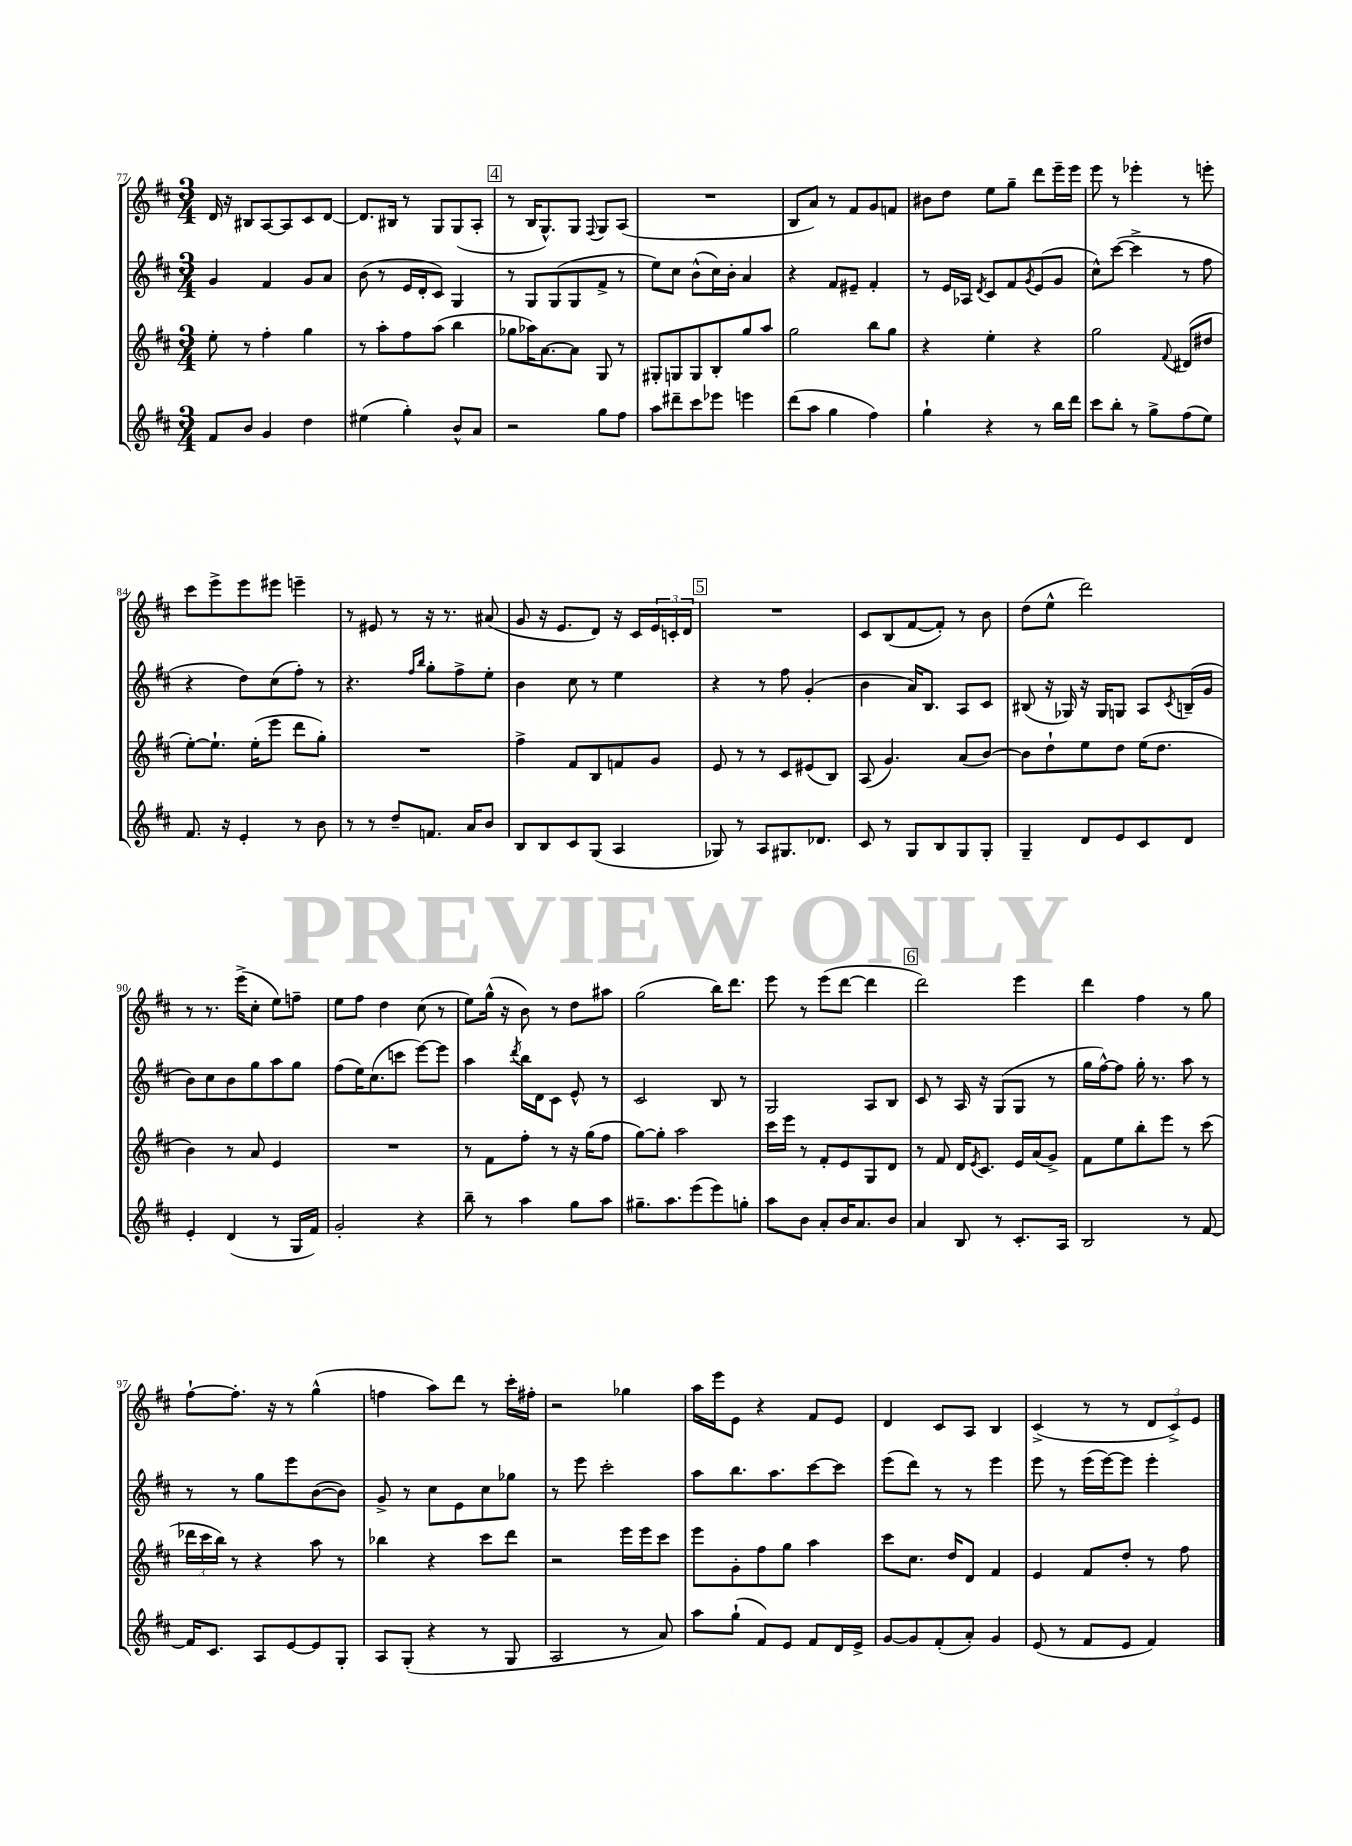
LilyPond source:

<<
\new StaffGroup <<
\new Staff = "s0" {
    \clef treble \key d \major \numericTimeSignature \time 3/4
    d'16 r16 bis8 a8~ a8 cis'8 d'8~ |
    d'8. bis16 r8 g8 g8( a8-. |
    \mark \markup { \box "4" } r8 b16 g8.-^) g8 \appoggiatura { fis8 } g8 a8( |
    R2. |
    b8 a'8) r8 fis'8 g'8 f'8 |
    bis'8 d''8 e''8 g''8-- d'''8 e'''16-- e'''16 |
    e'''8 r8 ees'''4-. r8 e'''8-. |
    cis'''8 e'''8-> e'''8 eis'''8 e'''4-- |
    r8 eis'8 r8 r16 r8. ais'8( |
    g'8 r16 e'8. d'8) r16 cis'16 \tuplet 3/2 { e'16 c'16-. d'16 } |
    \mark \markup { \box "5" } R2. |
    cis'8 b8( fis'8~ fis'8-.) r8 b'8 |
    d''8( e''8-^ d'''2) |
    r8 r8. e'''16->( cis''8-. e''8) f''8-- |
    e''8 fis''8 d''4 cis''8( r8 |
    e''8) g''16-^( r16 b'8) r8 d''8 ais''8 |
    g''2( b''16) d'''8. |
    e'''8 r8 e'''8( d'''8~ d'''4 |
    \mark \markup { \box "6" } d'''2) e'''4 |
    d'''4 fis''4 r8 g''8 |
    fis''8~-! fis''8.-. r16 r8 g''4-^( |
    f''4 a''8) d'''8 r8 cis'''16-. fis''16-. |
    r2 ges''4 |
    a''16 e'''16 e'8 r4 fis'8 e'8 |
    d'4 cis'8 a8 b4 |
    cis'4->( r8 r8 \tuplet 3/2 { d'8 cis'8->) e'8 } \bar "|." |
}
\new Staff = "s1" {
    \clef treble \key d \major \numericTimeSignature \time 3/4
    g'4 fis'4 g'8 a'8 |
    b'8( r8 e'16 d'16-. cis'8) g4 |
    \mark \markup { \box "4" } r8 g8 g8( g8 fis'8-> r8 |
    e''8) cis''8 b'8-^( cis''16) b'16-. a'4 |
    r4 fis'8 eis'8-- fis'4-. |
    r8 e'16 aes16 \acciaccatura { d'8 } cis'8 fis'8 \acciaccatura { g'8 } e'8( g'8 |
    cis''8-^) cis'''8~( cis'''4-> r8 fis''8 |
    r4 d''8) cis''8( fis''8-.) r8 |
    r4. \grace { fis''16 b''16 } g''8-. fis''8-> e''8-. |
    b'4 cis''8 r8 e''4 |
    \mark \markup { \box "5" } r4 r8 fis''8 g'4-.( |
    b'4 a'16) b8. a8 cis'8 |
    bis8( r16 ges16) r16 ges16 g8 a8 \acciaccatura { cis'8 } b16--( g'16 |
    b'8) cis''8 b'8 g''8 a''8 g''8 |
    fis''8( e''16) cis''8.( c'''8 e'''8~) e'''8 |
    a''4 \acciaccatura { d'''8 } b''16 d'16 cis'8 e'8-^ r8 |
    cis'2 b8 r8 |
    g2 a8 b8 |
    \mark \markup { \box "6" } cis'8 r8 a16 r16 g8( g8 r8 |
    g''16 fis''16~-^) fis''8 g''16-. r8. a''8 r8 |
    r8 r8 g''8 e'''8 b'8~( b'8) |
    g'8-> r8 cis''8 e'8 cis''8 ges''8 |
    r8 e'''8 cis'''2-. |
    a''8 b''8. a''8. cis'''8~ cis'''8 |
    e'''8( d'''8) r8 r8 e'''4 |
    e'''8 r8 e'''16( e'''16~) e'''8 e'''4-. \bar "|." |
}
\new Staff = "s2" {
    \clef treble \key d \major \numericTimeSignature \time 3/4
    e''8-. r8 fis''4-. g''4 |
    r8 a''8-. fis''8 a''8( b''4 |
    \mark \markup { \box "4" } ges''8 aes''16) a'8.~ a'8 g8 r8 |
    gis8-. g8 g8 b8-. g''8 a''8 |
    g''2 b''8 g''8 |
    r4 e''4-. r4 |
    g''2 \appoggiatura { fis'8 } dis'8( dis''8 |
    e''8~-.) e''8.-! e''16-.( e'''8 d'''8 g''8-.) |
    R2. |
    fis''4-> fis'8 b8 f'8 g'8 |
    \mark \markup { \box "5" } e'8 r8 r8 cis'8 eis'8( b8) |
    a8( g'4.) a'8( b'8~) |
    b'8 d''8-! e''8 d''8 e''16( d''8. |
    b'4) r8 a'8 e'4 |
    R2. |
    r8 fis'8 fis''8-. r8 r16 g''16( fis''8 |
    g''8~) g''8-. a''2 |
    cis'''16 e'''16 r8 fis'8-. e'8 g8 d'8 |
    \mark \markup { \box "6" } r8 fis'8 d'16 \acciaccatura { e'8 } cis'8. e'16 a'16( g'8->) |
    fis'8 e''8 b''8-. e'''8 r8 cis'''8( |
    \tuplet 3/2 { des'''16 cis'''16 b''16) } r8 r4 a''8 r8 |
    bes''4 r4 cis'''8 d'''8 |
    r2 e'''16 e'''16 cis'''8 |
    e'''8 g'8-. fis''8 g''8 a''4 |
    cis'''8 cis''8. d''16 d'8 fis'4 |
    e'4 fis'8 d''8-. r8 fis''8 \bar "|." |
}
\new Staff = "s3" {
    \clef treble \key d \major \numericTimeSignature \time 3/4
    fis'8 b'8 g'4 d''4 |
    eis''4( g''4-.) b'8-^ a'8 |
    \mark \markup { \box "4" } r2 g''8 fis''8 |
    a''8 dis'''8-- cis'''8 ees'''8 e'''4 |
    d'''8( a''8 g''4 fis''4) |
    g''4-! r4 r8 b''16 d'''16 |
    cis'''8 b''8-. r8 g''8-> fis''8( e''8) |
    fis'8. r16 e'4-. r8 b'8 |
    r8 r8 d''8-- f'8. a'16 b'8 |
    b8 b8 cis'8 g8( a4 |
    \mark \markup { \box "5" } ges8) r8 a8 gis8. des'8. |
    cis'8 r8 g8 b8 g8 g8-. |
    g4-- d'8 e'8 cis'8 d'8 |
    e'4-. d'4( r8 g16 fis'16) |
    g'2-. r4 |
    b''8-- r8 a''4 g''8 a''8 |
    gis''8.-- a''8. e'''8( e'''8) g''8-. |
    a''8 b'8 a'8-. b'16 a'8. b'8 |
    \mark \markup { \box "6" } a'4 b8 r8 cis'8.-. a16 |
    b2 r8 fis'8~ |
    fis'16 cis'8. a8 e'8~ e'8 g8-. |
    a8 g8-.( r4 r8 g8 |
    a2 r8 a'8) |
    a''8 g''8-!( fis'8) e'8 fis'8 d'16 e'16-> |
    g'8~ g'8 fis'8-.( a'8-.) g'4 |
    e'8( r8 fis'8 e'8 fis'4) \bar "|." |
}
>>
>>
\layout { \context { \Score currentBarNumber = #77 } }
